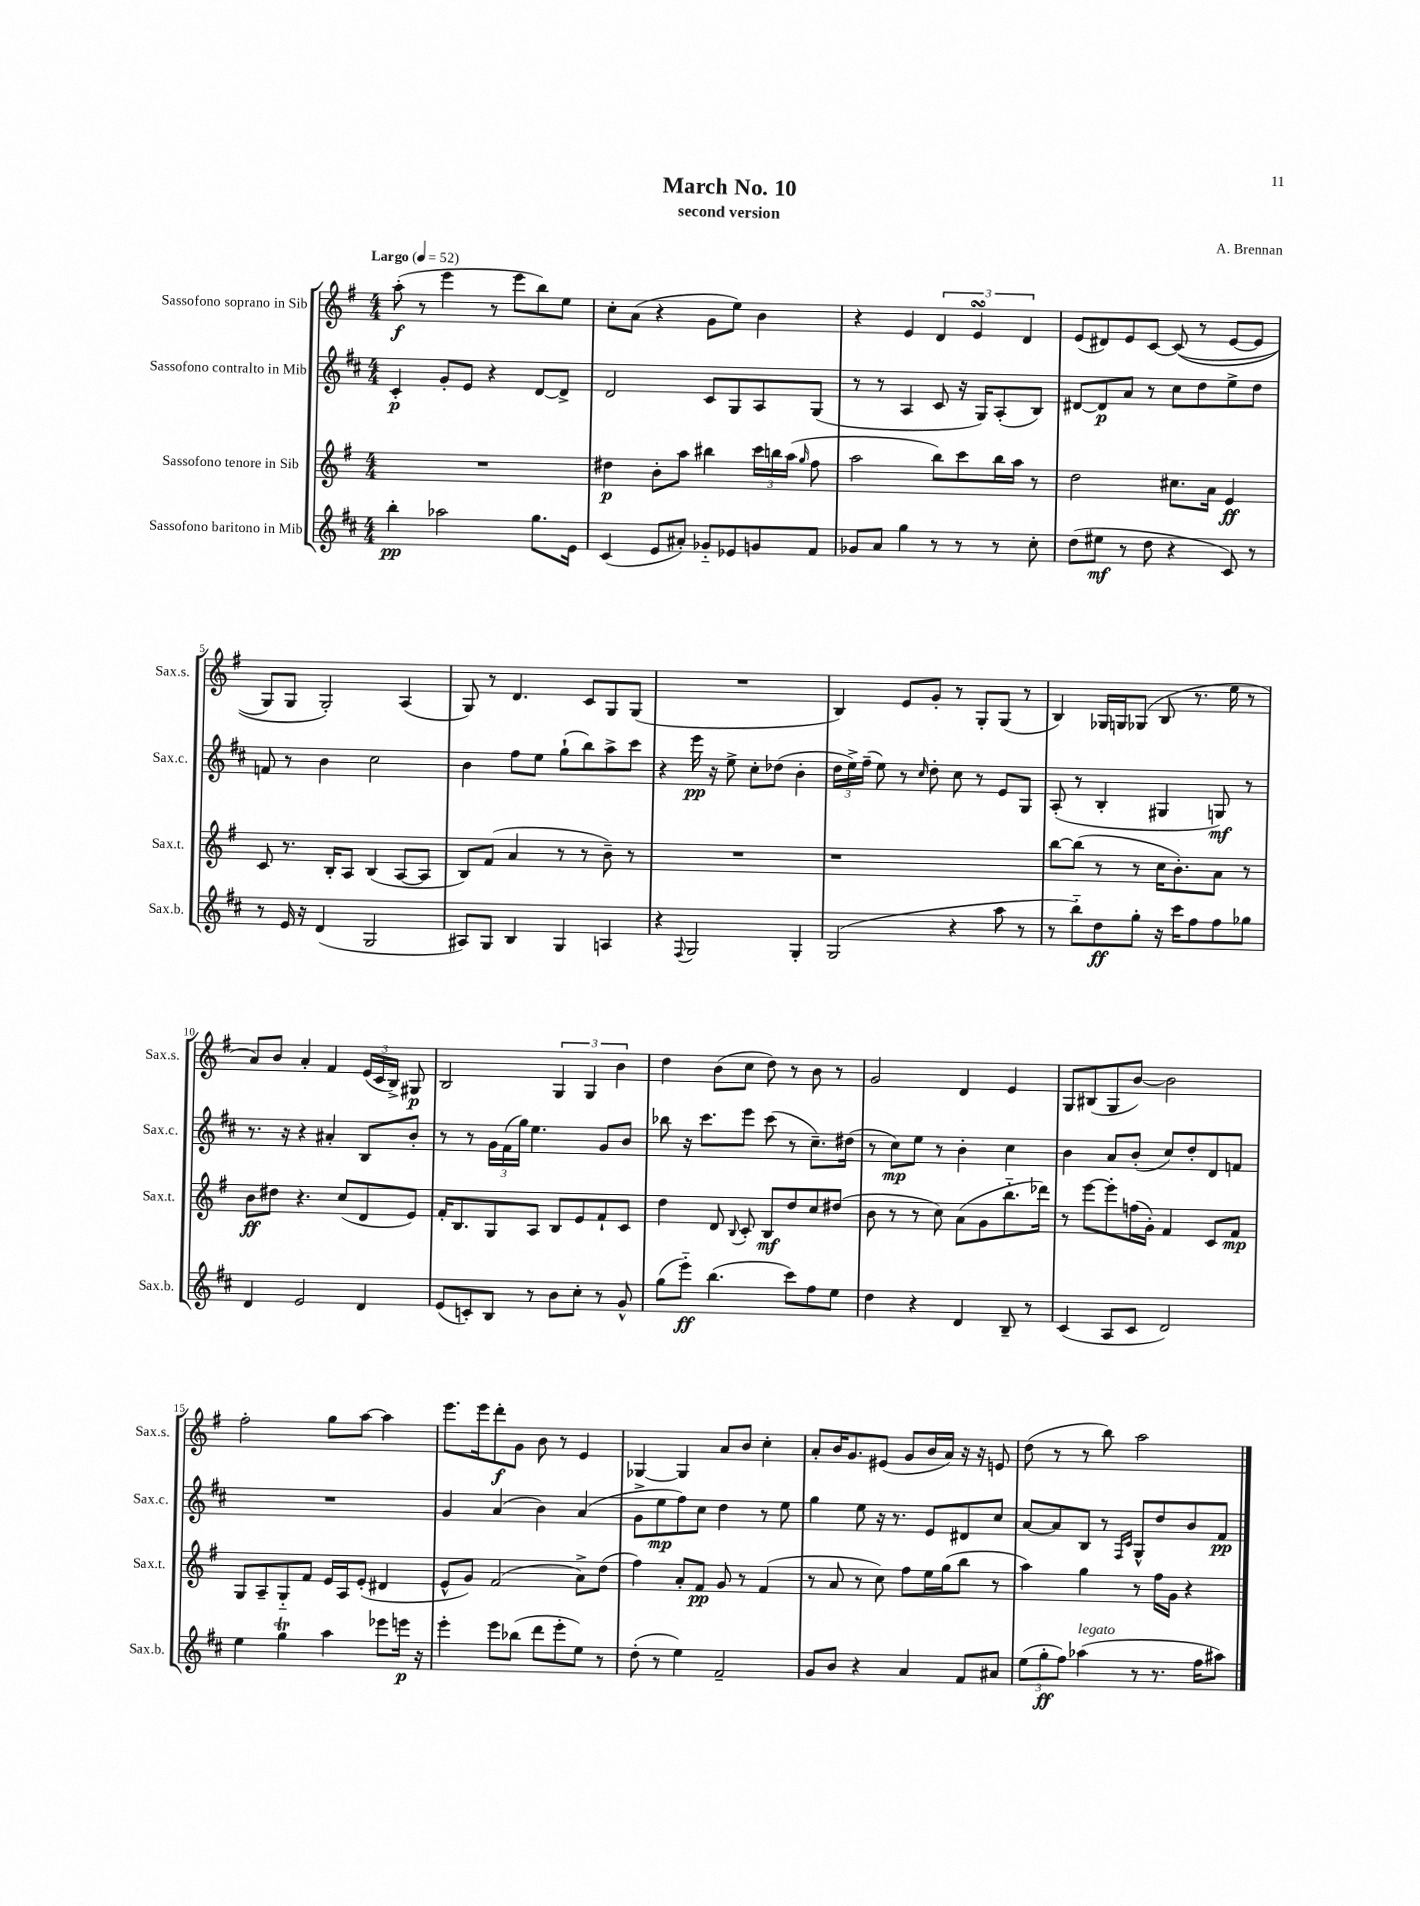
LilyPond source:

\header { title = "March No. 10" composer = "A. Brennan" subtitle = "second version" }
<<
\new StaffGroup <<
\new Staff = "s0" \with { instrumentName = "Sassofono soprano in Sib" shortInstrumentName = "Sax.s." } {
    \clef treble \key g \major \numericTimeSignature \time 4/4 \tempo "Largo" 4 = 52
    \autoBeamOff a''8-.\f( r8 e'''4 r8 e'''8[ b''8) e''8] |
    c''8[-. a'8]( r4 g'8[ e''8]) b'4 |
    r4 e'4 \tuplet 3/2 { d'4 e'4\turn d'4 } |
    e'8[( dis'8) e'8 c'8]~ c'8(\( r8 e'8[~ e'8] |
    g8[) g8] g2-.\) a4( |
    g8) r8 d'4. c'8[ g8 g8]( |
    R1 |
    b4) e'8[ g'8]-. r8 g8[-. g8]( r8 |
    b4) ges16[ g16 ges8]( b8 r8. e''16 r8 |
    a'8[) b'8] a'4-. fis'4 \tuplet 3/2 { e'16[( c'16 b16]->) } gis8\p |
    b2 \tuplet 3/2 { g4 g4 b'4 } |
    d''4 b'8[( c''8] d''8) r8 b'8 r8 |
    g'2 d'4 e'4 |
    g8[ bis8( g8 b'8]~) b'2 |
    fis''2-. g''8[ a''8]~ a''4 |
    e'''8.[ e'''16 d'''8-.\f g'8] b'8 r8 e'4 |
    ges4~ ges4 a'8[ b'8] c''4-. |
    a'8[-. b'16 g'8. eis'8]( g'8[ b'16 a'16]) r16 r16 e'8 |
    d''8( r8 r8 b''8) a''2 \bar "|." |
}
\new Staff = "s1" \with { instrumentName = "Sassofono contralto in Mib" shortInstrumentName = "Sax.c." } {
    \clef treble \key d \major \numericTimeSignature \time 4/4
    \autoBeamOff cis'4-.\p g'8[-. e'8] r4 d'8[~ d'8]-> |
    d'2 cis'8[ g8 a8 g8]( |
    r8 r8 a4 cis'8 r16 g16[) a8-.( b8]) |
    dis'8[~ dis'8\p a'8] r8 cis''8[ d''8 e''8-> d''8] |
    f'8 r8 b'4 cis''2 |
    b'4 fis''8[ e''8] g''8[-!( b''8) a''8-> cis'''8] |
    r4 e'''16\pp r16 e''8-> cis''8[-. des''8]( b'4-. |
    \tuplet 3/2 { d''16[ e''16->) fis''16]--( } e''8) r8 \grace { cis''16 } d''8-. cis''8 r8 e'8[ g8] |
    a8-.( r8 b4-. gis4 g8\mf) r8 |
    r8. r16 r4 ais'4-. b8[ b'8]-. |
    r8 r8 \tuplet 3/2 { g'16[ fis'16( g''16]) } e''4. g'8[ b'8] |
    bes''8 r16 cis'''8.[ e'''8] cis'''8( r8 cis''8.[--) dis''16]( |
    r8 cis''8[\mp) e''8] r8 b'4-. cis''4 |
    b'4 a'8[ b'8]-.( cis''8[) d''8-. d'8 f'8] |
    R1 |
    g'4 a'4( b'4) a'4( |
    g'8[-> e''8\mp fis''8) cis''8] d''4 r8 e''8 |
    g''4 e''8 r16 r8. e'8[ dis'8 cis''8] |
    a'8[~ a'8 b8] r8 \grace { fis16[ cis'16] } g8[-^ d''8 b'8 fis'8]\pp \bar "|." |
}
\new Staff = "s2" \with { instrumentName = "Sassofono tenore in Sib" shortInstrumentName = "Sax.t." } {
    \clef treble \key g \major \numericTimeSignature \time 4/4
    \autoBeamOff R1 |
    dis''4\p b'8[-. a''8] bis''4 \tuplet 3/2 { c'''16[ b''16 a''16]( } \grace { g''16 } fis''8 |
    a''2 b''8[) c'''8 b''16 a''16] r8 |
    d''2 cis''8.[ a'16] e'4\ff |
    c'8 r8. b16[-. a8] b4( a8[~ a8] |
    b8[) fis'8]( a'4 r8 r8 b'8--) r8 |
    R1 |
    r1 |
    b''8[~ b''8]( r8 r8 c''16[ b'8.-.) a'8] r8 |
    b'8[\ff dis''8] r4. c''8[( d'8 e'8]) |
    fis'16[-. b8. g8 a8] b8[ e'8 fis'8-! c'8] |
    d''4 d'8 \appoggiatura { b8 } c'8-. b8[\mf d''8 c''8 dis''8]( |
    b'8 r8 r8 c''8) a'8[( g'8 b''8.-_ des'''16]) |
    r8 e'''8[~ e'''8-. f''16( g'16]-.) fis'4 c'8[ fis'8]\mp |
    g8[ a8-- g8-_ fis'8] e'16[ a16 e'8]-.( dis'4 |
    e'8[-^ g'8]) fis'2( a'8[->) d''8]( |
    fis''4) a'8[-. fis'8]\pp g'8 r8 fis'4( |
    r8 a'8 r8 c''8) fis''8[ e''16 g''16( b''8] r8 |
    a''4) g''4 r8 fis''16[ g'16] r4 \bar "|." |
}
\new Staff = "s3" \with { instrumentName = "Sassofono baritono in Mib" shortInstrumentName = "Sax.b." } {
    \clef treble \key d \major \numericTimeSignature \time 4/4
    \autoBeamOff b''4-.\pp aes''2 g''8.[ e'16] |
    cis'4( e'8[ ais'8]-.) ges'8[-_ ees'8 g'8 fis'8] |
    ges'8[ a'8] g''4 r8 r8 r8 cis''8-. |
    d''8[( eis''8]\mf r8 d''8 r4 cis'8) r8 |
    r8 e'16 r16 d'4( g2 |
    ais8[) g8] b4 g4 a4 |
    r4 \appoggiatura { fis8 } g2 g4-. |
    g2( r4 a''8 r8 |
    r8 b''8[-_) d''8\ff g''8]-. r16 cis'''16[ fis''8 fis''8 ges''8] |
    d'4 e'2 d'4 |
    e'8[( c'8-.) b8] r8 b'8[ cis''8]-. r8 g'8-^ |
    g''8[( e'''8]-_\ff) b''4.( cis'''8[) fis''8 e''8] |
    d''4 r4 d'4 b8-- r8 |
    cis'4( a8[ cis'8] d'2) |
    e''4 g''4\trill a''4 ees'''8[ e'''16]\p r16 |
    e'''4-. e'''8[ bes''8]( d'''8[ e'''8-. e''8]) r8 |
    d''8-.( r8 e''4) fis'2-- |
    g'8[ b'8] r4 a'4 fis'8[ ais'8] |
    \tuplet 3/2 { e''8[( g''8-.\ff fis''8]) } aes''4^\markup { \italic "legato" }( r8 r8. fis''16[ ais''8]) \bar "|." |
}
>>
>>
